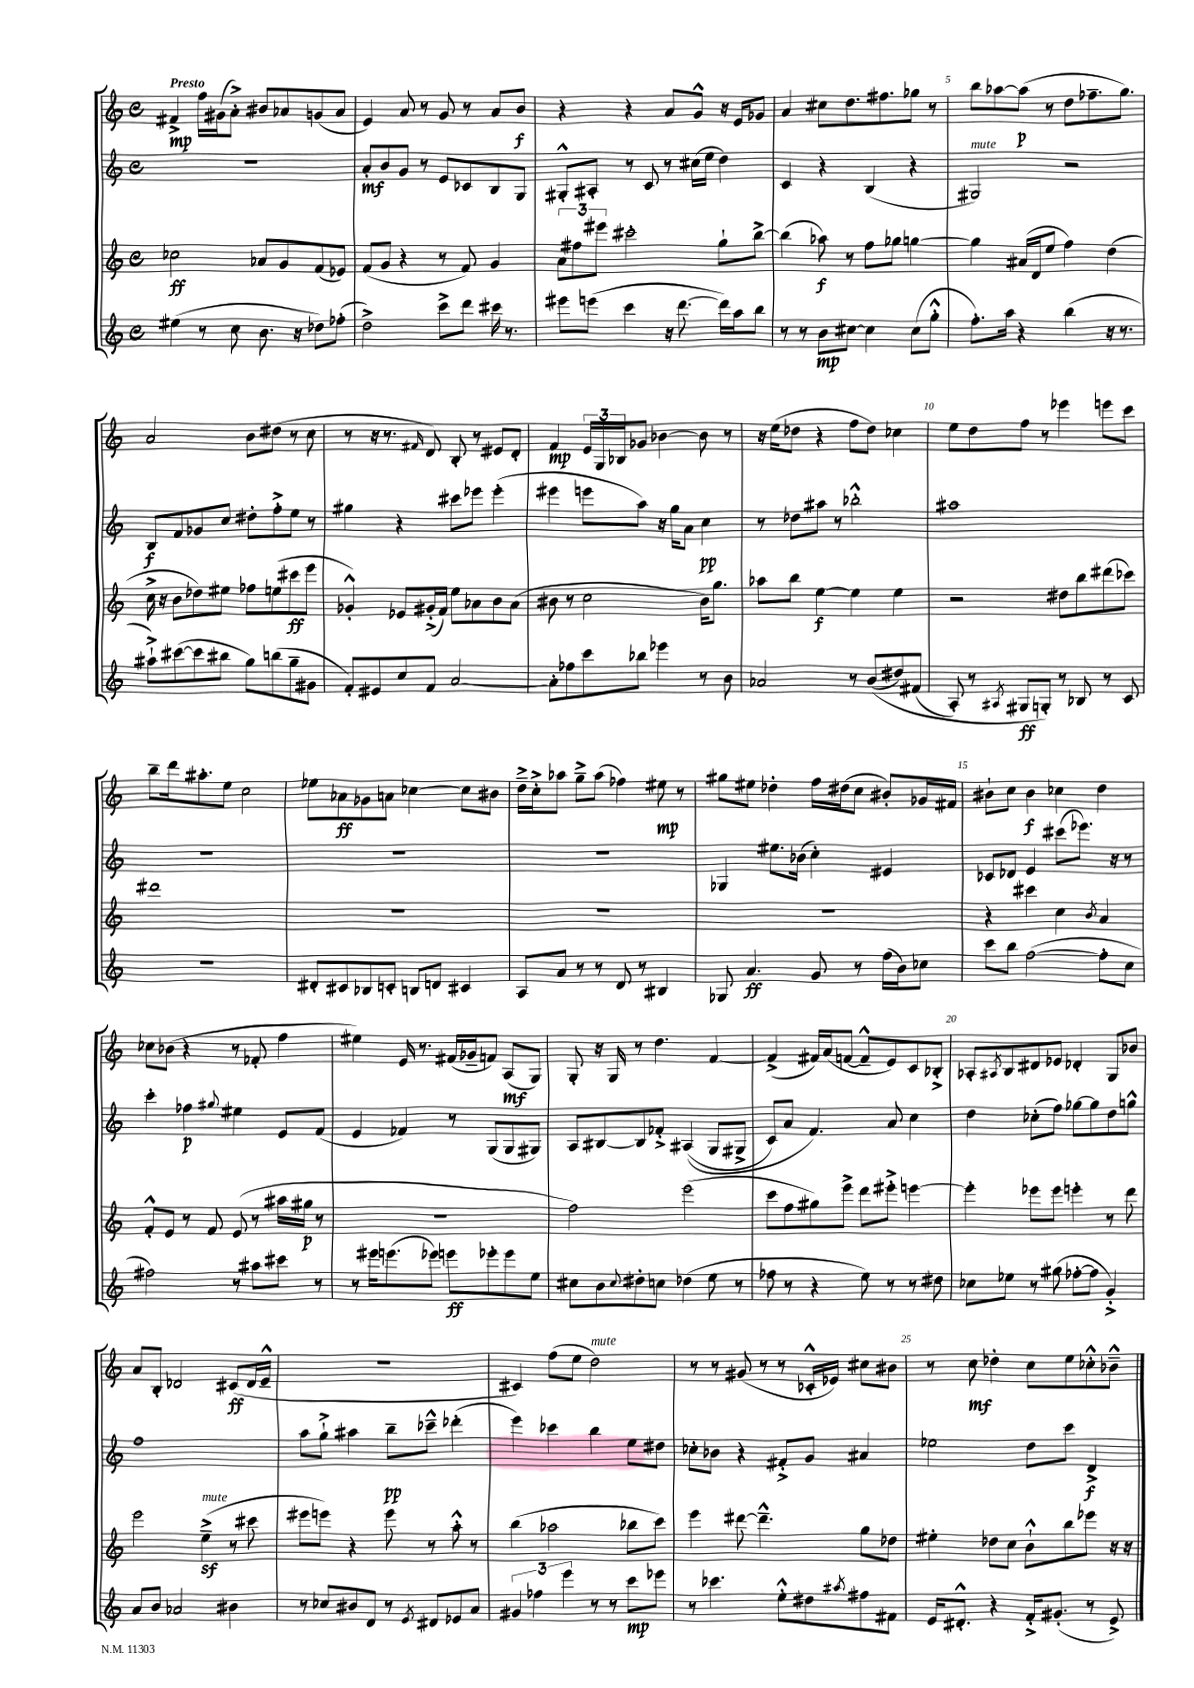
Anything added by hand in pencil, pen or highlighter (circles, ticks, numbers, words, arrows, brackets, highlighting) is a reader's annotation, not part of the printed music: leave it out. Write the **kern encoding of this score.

**kern	**kern	**kern	**kern
*staff4	*staff3	*staff2	*staff1
*clefG2	*clefG2	*clefG2	*clefG2
*k[]	*k[]	*k[]	*k[]
*M4/4	*M4/4	*M4/4	*M4/4
*met(c)	*met(c)	*met(c)	*met(c)
(4ee#\	2cc-\	1r	4f#^/
8r	.	.	16ff\LL
.	.	.	(16g#\J
8cc\	.	.	8a'^\J)
8.b\	8a-/L	.	8b#/L
.	8g/	.	8a-/
16r	.	.	.
8dd-\L)	(8f/	.	(8g/
(8ff-'\J	8e-/J)	.	8a-/J
=	=	=	=
2dd^\)	(8f/L	8a'/L	4e/)
.	8g/J	8b/	.
.	4r	8g/J	8a/
.	.	8r	8r
8ccc^\L	8r	8e/L	8g/
8ddd\J	8f/)	8c-/	8r
16ccc#\	4g/	8B/	8a/L
8.r	.	.	.
.	.	8G/J	8b/J
=	=	=	=
8eee#\L	12a\L	8G#'^^/L	4r
.	12ff#\	.	.
(8eee\J	.	8A#'/J	.
.	12eee#\J	.	.
4ccc\	2ccc#'\	8r	4r
.	.	8c/	.
16r	.	8r	8a/L
[8.ddd\	.	.	.
.	.	(16cc#\LL	8g^^/J
.	.	16ee\JJ	.
16ddd\]LL)	8gg`\L	4dd\)	16r
16aa\J	.	.	16e/LK
8bb\J	[8bb^\J	.	8g-/J
=	=	=	=
8r	(4bb\]	4c/	4a/
8r	.	.	.
8b\L	8aa-\)	4r	8cc#\L
[8cc#\J	8r	.	8.dd\
4cc#\]	8ff\L	(4B/	.
.	.	.	8.ff#\
.	8gg-\J	.	.
(8cc#\L	[4gg\	4r	8gg-\J
8gg'^^\J	.	.	8r
=	=	=	=
8.ff'\L)	4gg\]	2G#/)	8bb\L
.	.	.	[8aa-\
16aa\Jk	.	.	.
4r	(16a#/LL	.	(8aa-\]J
.	16d/J	.	.
.	8ee/J	.	8r
(4bb\	4ff\)	2r	8dd\L
.	.	.	8.ff-~\
16r	(4dd\	.	.
8.r	.	.	8.gg\J)
=	=	=	=
8aa#`^\L)	16cc^\	8B/L	2a/
.	16r	.	.
([8ccc#\	8b\L	8f/	.
8ccc#\]	8dd-\)	8g-/	.
8bb#\J	8ee#\J	8cc/J	.
8gg\L)	8ff-\L	8dd#'\L	8b\L
(8bb\	(8ee\	8ff'^\	(8dd#\J
8gg~\	8ccc#\	8ee\J	8r
8g#\J	8eee\J	8r	8cc\
=	=	=	=
8f'/L)	4g-'^^/)	4gg#\	8r
8e#/	.	.	16r
.	.	.	8.r
8cc/	8e-/L	4r	.
.	.	.	16qqf#/
8f/J	(16g#'^/L	.	8d/)
.	16f/JJ)	.	.
[2a/	8ee\L	8ccc#\L	8B'/
.	8a-\	8eee-\J	8r
.	8b\	(4eee-'\	8e#/L
.	(8a-\J	.	8d'/J
=	=	=	=
8a'\]L	8b#\	4eee#\	4f/
8ff-\	8r	.	.
8ccc\	2cc\	8eee\L	24e/LL
.	.	.	24G/
.	.	.	24B-/J
8bb-\J	.	8aa\J)	8g-/J
4eee-\	.	16r	[4b-\
.	.	16gg\LK	.
.	.	8a\J	.
8r	16b#\LK)	4cc\	8b-\]
.	8.gg\J	.	.
8b\	.	.	8r
=	=	=	=
2a-/	8aa-\L	8r	16r
.	.	.	(16ee\LK
.	8bb\J	8dd-\L	8dd-\J
.	[4ee\	8aa#\J	4r
.	.	8r	.
8r	4ee\]	2bb-'^^\	8ff\L
&((8b/L	.	.	8dd-\J)
8dd#/)	4ee\	.	4cc-\
(8f#/J	.	.	.
=	=	=	=
8A'/)	2r	1aa#	8ee\L
8r	.	.	8dd\
8qA#/	.	.	.
8G#/L	.	.	8ff\J
8G'/J&)	.	.	8r
8r	8dd#\L	.	4eee-\
8B-/	8bb\	.	.
8r	(8ddd#\	.	8eee\L
8c/	8ccc-\J)	.	8ccc\J
=	=	=	=
1r	1ddd#	1r	8bb~\L
.	.	.	16ddd\k
.	.	.	8.aa#'\
.	.	.	8ee\J
.	.	.	2cc\
=	=	=	=
8d#'/L	1r	1r	8ee-\L
8c#/	.	.	8a-\
8B-/	.	.	8g-\
8c'/J	.	.	8a\J
8B/L	.	.	[4cc-\
8d/J	.	.	.
4c#/	.	.	8cc-\]L
.	.	.	8b#\J
=	=	=	=
8A/L	1r	1r	16dd~^\LL
.	.	.	16cc'^\J
8a/J	.	.	8aa-\J
8r	.	.	8gg~^\L
8r	.	.	(8aa-\J
8d/	.	.	4ff-\)
8r	.	.	.
4B#/	.	.	8ee#\
.	.	.	8r
=	=	=	=
8G-/	1r	4G-/	8gg#\L
4.a/	.	.	8ee#\J
.	.	8.ee#\L	4dd-'\
.	.	(16b-\Jk	.
8g/	.	4cc'\)	16ff\LL
.	.	.	(16dd#\J
8r	.	.	8cc\J
(16ff\LL	.	4e#/	8b#'/L)
16b\J)	.	.	.
8cc-\J	.	.	16g-/L
.	.	.	16f#/JJ
=	=	=	=
8ccc\L	4r	8c-/L	8b#`\L
8bb\J	.	8d-/J	8cc\J
([2ff\	4ccc#\	4e/	4b#\
.	4cc\	(8ccc#\L	4cc-\
.	.	8.eee-\J)	.
.	8qb/	.	.
8ff'\]L	4a/	.	4dd\
.	.	16r	.
8cc\J	.	8r	.
=	=	=	=
2ff#\)	8f'^^/L	4ccc'\	8cc-\L
.	8e/J	.	(8b-\J
.	8r	4ff-\	4r
.	8f/	.	.
.	.	8qqgg#/	.
8r	(8e/	4ee#\	8r
8aa#\L	8r	.	8f-'/
8ccc#\J	16aa#\LL	8e/L	4ff\
.	16gg#\JJ	.	.
8r	8r	(8f/J	.
=	=	=	=
8r	1r	4e/	4ee#\)
16eee#\LK	.	.	.
(8.eee\	.	.	.
.	.	4f-/)	16e/
.	.	.	8.r
8eee-\J)	.	.	.
8eee\L	.	8r	(16f#/LL
.	.	.	16g-~/J
8eee-'\	.	(8G/L	8f/J)
8eee-\	.	8G/	(8A/L
8ee\J	.	8G#/J)	8G/J)
=	=	=	=
8cc#\L	2ff\)	8A/L	8G'/
8b\	.	[8B#/	16r
.	.	.	16G/
8qqcc#/	.	.	.
8dd#'\	.	8B#/]	8r
8cc\J	.	8f-'^/J	4.dd\
(4dd-\	(2eee\	&((4A#/	.
8ee\	.	8G/L	[4f/
8r	.	8G#^/J	.
=	=	=	=
8ff-\	8ccc\L	8c/L)	(4f^/]
8r	8ff\	8a/J	.
4r	8gg#\)	4.f/&)	16f#/LL)
.	.	.	(16a/J
.	8eee^\J	.	[8f/J
8ee\)	8ddd\L	.	8f~^^/]L
8r	8eee#'^\J	8a/	8e/)
8r	[4eee\	4cc\	8c/
8dd#\	.	.	8B-'^/J
=	=	=	=
8cc-\L	4eee'\]	4dd\	8A-'/L
.	.	.	8qA#/
8ee-\J	.	.	8B/
8r	8eee-\L	(8cc-'\L	8d#/
(8gg#\	8eee-\J	8ff\J)	8e-/J
[8ff-'\L	4eee'\	[8gg-\L	4d-'/
8ff-\]J	.	8gg-\]	.
4g'^/)	8r	8dd\	8G/L
.	8ddd\	8gg^^\J	8b-/J
=	=	=	=
8a/L	2eee\	1ff	8a/L
8b/J	.	.	8B'/J
2a-/	.	.	2d-/
.	(4ee~^\	.	.
4b#\	8r	.	(8c#/L
.	8ccc#\	.	16d-/L
.	.	.	16e~^^/JJ
=	=	=	=
8r	8eee#\L	8aa\L	1r
8cc-/L	8eee\J)	8gg`^\J	.
8b#/	4r	4aa#\	.
8d/J	.	.	.
8r	8eee\	8bb~\L	.
8qe/	.	.	.
8d#/L	8r	8ccc-~^^\J	.
8e-/	8aa'^^\	(4ddd-'\	.
8a/J	8r	.	.
=	=	=	=
6g#/	(4bb\	4eee\)	4c#/)
6ff-\	.	.	.
.	2aa-\	4ccc-\	(8ff\L
6eee\	.	.	.
.	.	.	8ee\J
8r	.	4bb\	2dd\)
8r	.	.	.
8ccc\L	8bb-\L	8ee\L	.
8eee-\J	8ccc\J)	8dd#\J	.
=	=	=	=
8r	4eee\	8cc-'\L	8r
4.ccc-\	.	8b-\J	8r
.	[8ddd#\	4r	(8g#/
.	4.ddd#~^^\]	.	8r
8ee'^^\L	.	8f#'^/L	8r
8dd#\	.	8g/J	16c-'^^/LL
.	.	.	16e-/JJ)
8qaa#/	.	.	.
8ff#\	8gg\L	4a#/	8cc#\L
8f#\J	8dd-\J	.	8b#\J
=	=	=	=
16e/LK	4ee#'\	2ee-\	8r
8.d#'^^/J	.	.	.
.	.	.	8cc\
4r	8dd-\L	.	4dd-'\
.	8cc\J	.	.
16f'^/LK	8b`^^\L	8dd\L	8cc\L
(8.g#'/J	.	.	.
.	8bb\	8ccc\J	8ee\
8r	8eee-\J	4d^/	8cc-'^^\
8e^/)	16r	.	8b-~^^\J
.	16r	.	.
==	==	==	==
*-	*-	*-	*-
